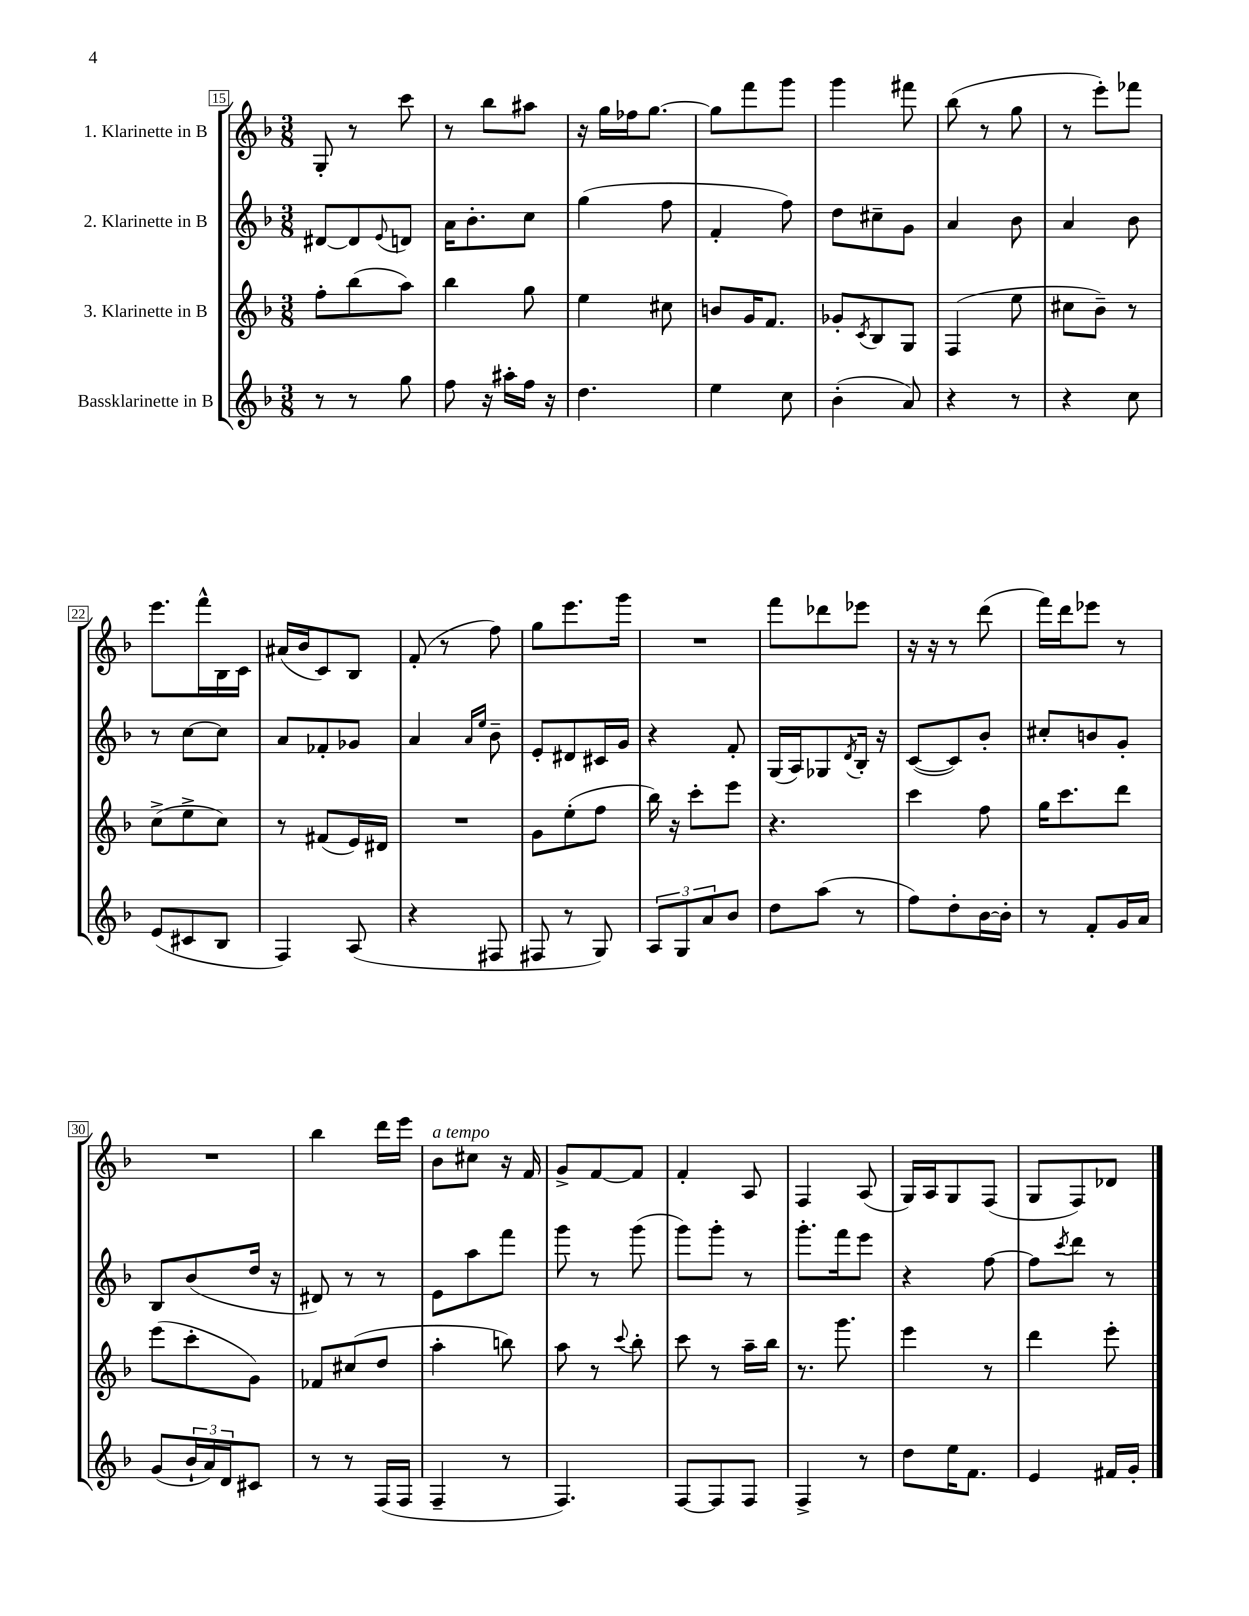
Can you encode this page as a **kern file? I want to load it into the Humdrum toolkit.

**kern	**kern	**kern	**kern
*staff4	*staff3	*staff2	*staff1
*clefG2	*clefG2	*clefG2	*clefG2
*k[b-]	*k[b-]	*k[b-]	*k[b-]
*M3/8	*M3/8	*M3/8	*M3/8
8r	8ff'	[8d#	8G'
8r	(8bb-	8d#]	8r
.	.	8qqe	.
8gg	8aa)	8d	8ccc
=	=	=	=
8ff	4bb-	16a	8r
.	.	8.b-'	.
16r	.	.	8bb-
16aa#'	.	.	.
16ff	8gg	8cc	8aa#
16r	.	.	.
=	=	=	=
4.dd	4ee	(4gg	16r
.	.	.	16gg
.	.	.	16ff-
.	.	.	[8.gg
.	8cc#	8ff	.
=	=	=	=
4ee	8b	4f'	8gg]
.	16g	.	8fff
.	8.f	.	.
8cc	.	8ff)	8ggg
=	=	=	=
(4b-'	8g-'	8dd	4ggg
.	8qc	.	.
.	8B-	8cc#~	.
8a)	8G	8g	8fff#
=	=	=	=
4r	(4F	4a	(8bb-
.	.	.	8r
8r	8ee	8b-	8gg
=	=	=	=
4r	8cc#	4a	8r
.	8b-~)	.	8eee')
8cc	8r	8b-	8fff-
=	=	=	=
(8e	(8cc^	8r	8.eee
8c#	8ee^	[8cc	.
.	.	.	16fff^^
8B-	8cc)	8cc]	16B-
.	.	.	16c
=	=	=	=
4F)	8r	8a	(16a#
.	.	.	16b-
.	(8f#	8f-'	8c)
(8A	16e)	8g-	8B-
.	16d#	.	.
=	=	=	=
4r	4.r	4a	(8f'
.	.	.	8r
.	.	16qqa	.
.	.	16qqee	.
8F#	.	8b-~	8ff)
=	=	=	=
8F#	8g	8e'	8gg
8r	(8ee'	8d#	8.eee
8G)	8ff	16c#	.
.	.	16g	16ggg
=	=	=	=
12A	16bb-)	4r	4.r
.	16r	.	.
12G	.	.	.
.	8ccc'	.	.
12a	.	.	.
8b-	8eee	8f'	.
=	=	=	=
8dd	4.r	(16G	8fff
.	.	16A)	.
(8aa	.	8G-	8ddd-
.	.	8qd	.
8r	.	16B-'	8eee-
.	.	16r	.
=	=	=	=
8ff)	4ccc	([8c	16r
.	.	.	16r
8dd'	.	8c])	8r
[16b-	8ff	8b-'	(8ddd
16b-']	.	.	.
=	=	=	=
8r	16gg	8cc#'	16fff)
.	8.ccc	.	16ddd
8f'	.	8b	8eee-
16g	8ddd	8g'	8r
16a	.	.	.
=	=	=	=
(8g	(8eee	8B-	4.r
24b-`	8ccc'	(8b-	.
24a)	.	.	.
24d	.	.	.
8c#	8g)	16dd	.
.	.	16r	.
=	=	=	=
8r	8f-	8d#)	4bb-
8r	(8cc#	8r	.
(16F	8dd	8r	16ddd
16F	.	.	16eee
=	=	=	=
4F~	4aa'	8e	8b-
.	.	8aa	8cc#
8r	8bb)	8fff	16r
.	.	.	16f
=	=	=	=
4.F)	8aa	8ggg	8g^
.	8r	8r	[8f
.	8qqccc	.	.
.	8bb-'	(8ggg	8f]
=	=	=	=
[8F	8ccc	8ggg)	4f'
8F]	8r	8ggg'	.
8F	16aa~	8r	8A
.	16bb-	.	.
=	=	=	=
4F^	8.r	8.ggg'	4F
.	8.ggg	16fff	.
8r	.	8eee	(8A
=	=	=	=
8dd	4eee	4r	16G)
.	.	.	16A
16ee	.	.	8G
8.f	.	.	.
.	8r	[8ff	(8F
=	=	=	=
4e	4ddd	8ff]	8G
.	.	8qccc	.
.	.	8ddd	8F)
16f#	8eee'	8r	8d-
16g'	.	.	.
==	==	==	==
*-	*-	*-	*-
